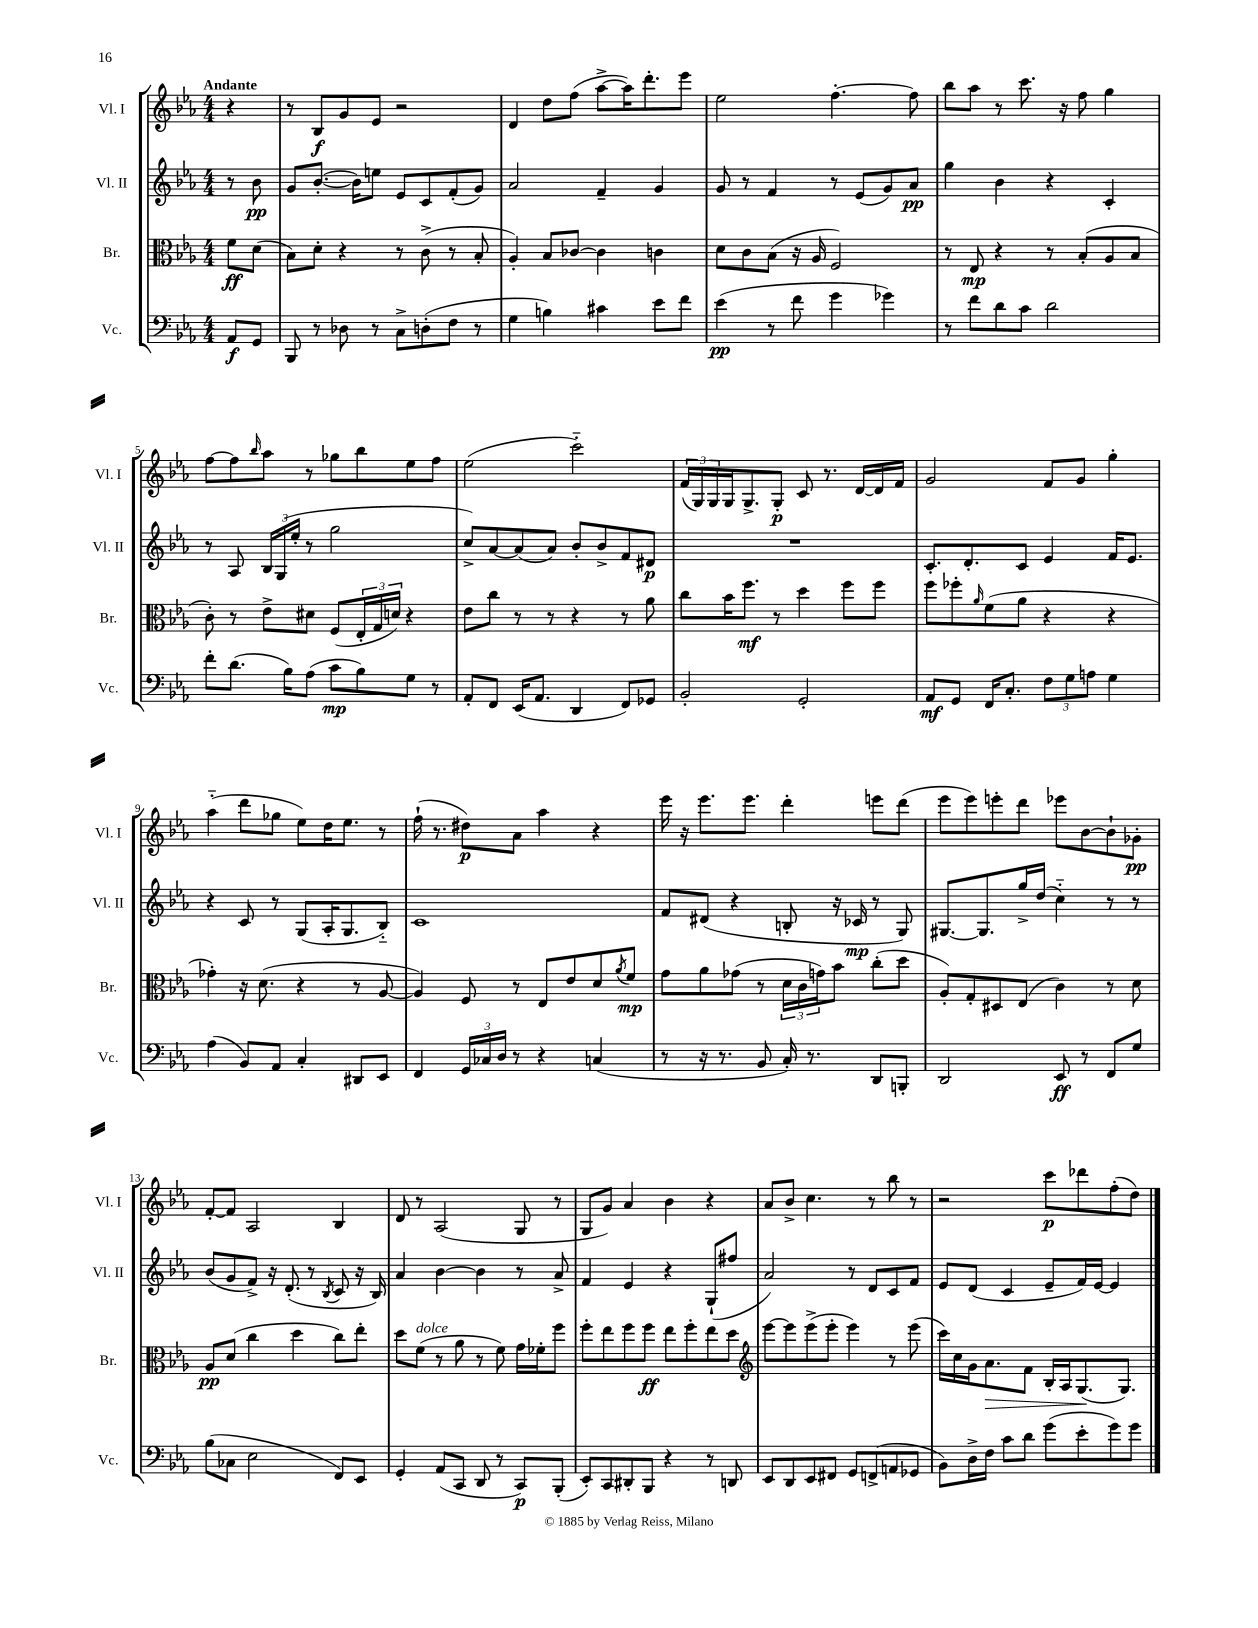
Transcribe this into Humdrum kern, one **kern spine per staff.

**kern	**dynam	**kern	**dynam	**kern	**dynam	**kern	**dynam
*part4	*part4	*part3	*part3	*part2	*part2	*part1	*part1
*staff4	*staff4	*staff3	*staff3	*staff2	*staff2	*staff1	*staff1
*I"Vc.	*	*I"Br.	*	*I"Vl. II	*	*I"Vl. I	*
*I'Vc.	*	*I'Br.	*	*I'Vl. II	*	*I'Vl. I	*
*clefF4	*	*clefC3	*	*clefG2	*	*clefG2	*
*k[b-e-a-]	*	*k[b-e-a-]	*	*k[b-e-a-]	*	*k[b-e-a-]	*
*M4/4	*	*M4/4	*	*M4/4	*	*M4/4	*
=	=	=	=	=	=	=	=
!	!	!	!	!	!	!LO:TX:a:B:t=Andante	!
8AA-/L	f	8f\L	ff	8r	.	4r	.
8GG/J	.	(8d\J	.	8b-\	pp	.	.
=1	=1	=1	=1	=1	=1	=1	=1
8BBB-/	.	8B-\L)	.	8g/L	.	8r	.
8r	.	8d'\J	.	([8.b-'/J	.	8B-/L	f
8D-X\	.	4r	.	.	.	8g/	.
.	.	.	.	16b-\KL])	.	.	.
8r	.	.	.	8een\J	.	8e-/J	.
8C^\L	.	8r	.	8e-/L	.	2r	.
(8Dn'\	.	(8c^\	.	8c/	.	.	.
8F\J	.	8r	.	(8f'/	.	.	.
8r	.	8B-'/	.	8g/J)	.	.	.
=2	=2	=2	=2	=2	=2	=2	=2
4G\	.	4A-'/)	.	2a-/	.	4d/	.
4Bn\)	.	8B-/L	.	.	.	8dd\L	.
.	.	[8c-X/J	.	.	.	(8ff\J	.
4c#X\	.	4c-\]	.	4f~/	.	[8aa-^\L	.
.	.	.	.	.	.	16aa-\K])	.
.	.	.	.	.	.	8.ddd'\	.
8e-\L	.	4cn\	.	4g/	.	.	.
8f\J	.	.	.	.	.	8eee-\J	.
=3	=3	=3	=3	=3	=3	=3	=3
(4e-\	pp	8d\L	.	8g/	.	2ee-\	.
.	.	8c\	.	8r	.	.	.
8r	.	(8B-\J	.	4f/	.	.	.
8f\	.	16r	.	.	.	.	.
.	.	16A-/	.	.	.	.	.
4g\	.	2F/)	.	8r	.	[4.ff'\	.
.	.	.	.	(8e-/L	.	.	.
4g-X\)	.	.	.	8g/)	.	.	.
.	.	.	.	8a-/J	pp	8ff\]	.
=4	=4	=4	=4	=4	=4	=4	=4
8r	.	8r	.	4gg\	.	8bb-\L	.
8f\L	.	8E-/	mp	.	.	8aa-\J	.
8d\	.	4r	.	4b-\	.	8r	.
8c\J	.	.	.	.	.	8.ccc\	.
2d\	.	8r	.	4r	.	.	.
.	.	.	.	.	.	16r	.
.	.	(8B-'/L	.	.	.	8ff\	.
.	.	8A-/	.	4c'/	.	4gg\	.
.	.	8B-/J	.	.	.	.	.
!!LO:LB:g=z
=5	=5	=5	=5	=5	=5	=5	=5
8f'\L	.	8c'\)	.	8r	.	[8ff\L	.
(8.d\J	.	8r	.	8A-/	.	8ff\]	.
.	.	.	.	.	.	16qqbb-/	.
.	.	8e-^\L	.	24B-/LL	.	8aa-\J	.
.	.	.	.	(24G/	.	.	.
16B-\KL)	.	.	.	.	.	.	.
.	.	.	.	24ee-'/JJ	.	.	.
(8A-\J	.	8d#X\J	.	8r	.	8r	.
8c\L	mp	(8F/L	.	2gg\	.	8gg-X\L	.
8B-\)	.	24E-'/L	.	.	.	8bb-\	.
.	.	24G/	.	.	.	.	.
.	.	24dn/JJ)	.	.	.	.	.
8G\J	.	4r	.	.	.	8ee-\	.
8r	.	.	.	.	.	8ff\J	.
=6	=6	=6	=6	=6	=6	=6	=6
8AA-'/L	.	8e-\L	.	8cc^/L)	.	(2ee-\	.
8FF/J	.	8cc\J	.	[8a-/	.	.	.
(16EE-/KL	.	8r	.	(8a-/]	.	.	.
8.AA-/J	.	.	.	.	.	.	.
.	.	8r	.	8a-/J)	.	.	.
4DD/	.	4r	.	8b-'/L	.	2ccc\)	.
.	.	.	.	8b-^/	.	.	.
8FF/L)	.	8r	.	8f/	.	.	.
8GG-X/J	.	8a-\	.	8d#X/J	p	.	.
=7	=7	=7	=7	=7	=7	=7	=7
2BB-'/	.	8cc\L	.	1r	.	(24f/LL	.
.	.	.	.	.	.	24G/)	.
.	.	.	.	.	.	24G/	.
.	.	16b-\K	.	.	.	16G/J	.
.	.	8.ff\J	mf	.	.	8.G^/	.
.	.	8r	.	.	.	8G'/J	p
2GG'/	.	4dd\	.	.	.	8c/	.
.	.	.	.	.	.	8.r	.
.	.	8ff\L	.	.	.	.	.
.	.	.	.	.	.	[16d/LL	.
.	.	8ff\J	.	.	.	16d/]	.
.	.	.	.	.	.	16f/JJ	.
=8	=8	=8	=8	=8	=8	=8	=8
8AA-/L	mf	8ff\L	.	8.c'/L	.	2g/	.
8GG/J	.	8ff-X'\	.	.	.	.	.
.	.	.	.	8.d'/	.	.	.
.	.	16qqa-/	.	.	.	.	.
16FF/KL	.	(8f\	.	.	.	.	.
8.C'/J	.	.	.	.	.	.	.
.	.	8a-\J	.	8c/J	.	.	.
12F\L	.	4r	.	4e-/	.	8f/L	.
12G\	.	.	.	.	.	.	.
.	.	.	.	.	.	8g/J	.
12An\J	.	.	.	.	.	.	.
4G\	.	4r	.	16f/KL	.	4gg'\	.
.	.	.	.	8.e-/J	.	.	.
!!LO:LB:g=z
=9	=9	=9	=9	=9	=9	=9	=9
(4A-\	.	4g-X'\)	.	4r	.	(4aa-\	.
8BB-/L)	.	16r	.	8c/	.	8ddd\L	.
.	.	(8.d\	.	.	.	.	.
8AA-/J	.	.	.	8r	.	8gg-X\J	.
4C'/	.	4r	.	(8G/L	.	8ee-\L)	.
.	.	.	.	16A-'/K	.	16dd\K	.
.	.	.	.	8.G/	.	8.ee-\J	.
8DD#X/L	.	8r	.	.	.	.	.
8EE-/J	.	[8A-/	.	8B-/J)	.	8r	.
=10	=10	=10	=10	=10	=10	=10	=10
4FF/	.	4A-/])	.	1c	.	(16ff`\	.
.	.	.	.	.	.	8.r	.
24GG/LL	.	8F/	.	.	.	8dd#X\L)	p
24C-X/	.	.	.	.	.	.	.
24D/JJ	.	.	.	.	.	.	.
8r	.	8r	.	.	.	8a-\J	.
4r	.	8E-/L	.	.	.	4aa-\	.
.	.	8e-/	.	.	.	.	.
(4Cn/	.	8d/	.	.	.	4r	.
.	.	8qa-/	.	.	.	.	.
.	.	8f/J	mp	.	.	.	.
=11	=11	=11	=11	=11	=11	=11	=11
8r	.	8g\L	.	8f/L	.	16eee-\	.
.	.	.	.	.	.	16r	.
16r	.	8a-\	.	(8d#X/J	.	8.eee-\L	.
8.r	.	.	.	.	.	.	.
.	.	(8g-X\J	.	4r	.	.	.
.	.	.	.	.	.	8.eee-\J	.
8BB-/	.	8r	.	.	.	.	.
16C'/)	.	24d\LL	.	8Bn'/	.	4ddd'\	.
.	.	24c\	.	.	.	.	.
8.r	.	.	.	.	.	.	.
.	.	24gn\J)	.	.	.	.	.
.	.	8b-\J	.	16r	.	.	.
.	.	.	.	16c-X/	mp	.	.
8DD/L	.	(8cc'\L	.	8r	.	8eeen\L	.
8BBBn'/J	.	8dd\J	.	8G/)	.	(8ddd\J	.
=12	=12	=12	=12	=12	=12	=12	=12
2DD/	.	8A-'/L)	.	[8.G#X/L	.	8eee-\L	.
.	.	8G'/	.	.	.	8eee-\)	.
.	.	.	.	8.G#/]	.	.	.
.	.	8D#X/	.	.	.	8eeen'\	.
.	.	(8E-/J	.	16gg^/L	.	8ddd\J	.
.	.	.	.	(16dd/JJ	.	.	.
8EE-/	ff	4c\)	.	4cc\)	.	8eee-X\L	.
8r	.	.	.	.	.	[8b-\	.
8FF/L	.	8r	.	8r	.	8b-`\]	.
8G/J	.	8d\	.	8r	.	8g-X'\J	pp
!!LO:LB:g=z
=13	=13	=13	=13	=13	=13	=13	=13
(8B-\L	.	8A-/L	pp	(8b-/L	.	[8f'/L	.
8C-X\J	.	(8d/J	.	8g/	.	8f/J]	.
2E-\	.	4cc\	.	8f^/J)	.	2A-/	.
.	.	.	.	16r	.	.	.
.	.	.	.	(8.d'/	.	.	.
.	.	4dd\	.	.	.	.	.
.	.	.	.	8r	.	.	.
.	.	.	.	8qB-/	.	.	.
8FF/L)	.	8cc\L)	.	8c/	.	4B-/	.
8EE-/J	.	8ee-'\J	.	16r	.	.	.
.	.	.	.	16B-/)	.	.	.
=14	=14	=14	=14	=14	=14	=14	=14
4GG'/	.	8dd\L	.	4a-/	.	8d/	.
!	!	!LO:TX:a:i:t=dolce	!	!	!	!	!
.	.	(8f\J	.	.	.	8r	.
(8AA-/L	.	8r	.	[4b-\	.	(2A-/	.
8CC/J	.	8a-\	.	.	.	.	.
8DD/	.	8r	.	4b-\]	.	.	.
8r	.	8f\)	.	.	.	.	.
8CC/L)	p	16g\LL	.	8r	.	8G/	.
.	.	16f-X'\J	.	.	.	.	.
(8BBB-'/J	.	8ff\J	.	8a-^/	.	8r	.
=15	=15	=15	=15	=15	=15	=15	=15
8EE-'/L)	.	8ff'\L	.	4f/	.	8G/L	.
8CC/	.	8ee-\	.	.	.	8g/J)	.
8DD#X'/	.	8ff\	.	4e-/	.	4a-/	.
8BBB-/J	.	8ff\J	ff	.	.	.	.
4r	.	8ee-\L	.	4r	.	4b-\	.
.	.	8ff'\	.	.	.	.	.
8r	.	8ee-\	.	(8G`/L	.	4r	.
8DDn/	.	8dd\J	.	8ff#X/J	.	.	.
=16	=16	=16	=16	=16	=16	=16	=16
*	*	*clefG2	*	*	*	*	*
8EE-/L	.	[8eee-\L	.	2a-/)	.	8a-/L	.
8DD/	.	8eee-\]	.	.	.	8b-^/J	.
8EE-/	.	(8eee-^\	.	.	.	4.cc\	.
8FF#X/J	.	8eee-'\J	.	.	.	.	.
8GG/L	.	4eee-\)	.	8r	.	.	.
(8FFn^/	.	.	.	8d/L	.	8r	.
8AAn/	.	8r	.	8c/	.	8bb-\	.
8GG-X/J	.	(8eee-\	.	8f/J	.	8r	.
=17	=17	=17	=17	=17	=17	=17	=17
8BB-\L)	.	16ccc\LL)	.	8e-/L	.	2r	.
.	.	16cc\	.	.	.	.	.
16D^\L	.	16g\J	.	(8d/J	.	.	.
!	!	!	!LO:HP:b	!	!	!	!
16F\JJ	.	8.a-\	>	.	.	.	.
8c\L	.	.	.	4c/	.	.	.
8d\J	.	8f\J	.	.	.	.	.
(8g\L	.	16B-'/LL	.	8e-~/L	.	8ccc\L	p
.	.	16A-/J	.	.	.	.	.
8e-'\	.	(8.G/	.	16f/L)	.	8ddd-X\	.
.	.	.	.	[16e-/JJ	.	.	.
8g\)	.	.	.	4e-/]	.	(8ff'\	.
.	.	8.G/J)	]	.	.	.	.
8g\J	.	.	.	.	.	8dd\J)	.
==	==	==	==	==	==	==	==
*-	*-	*-	*-	*-	*-	*-	*-
